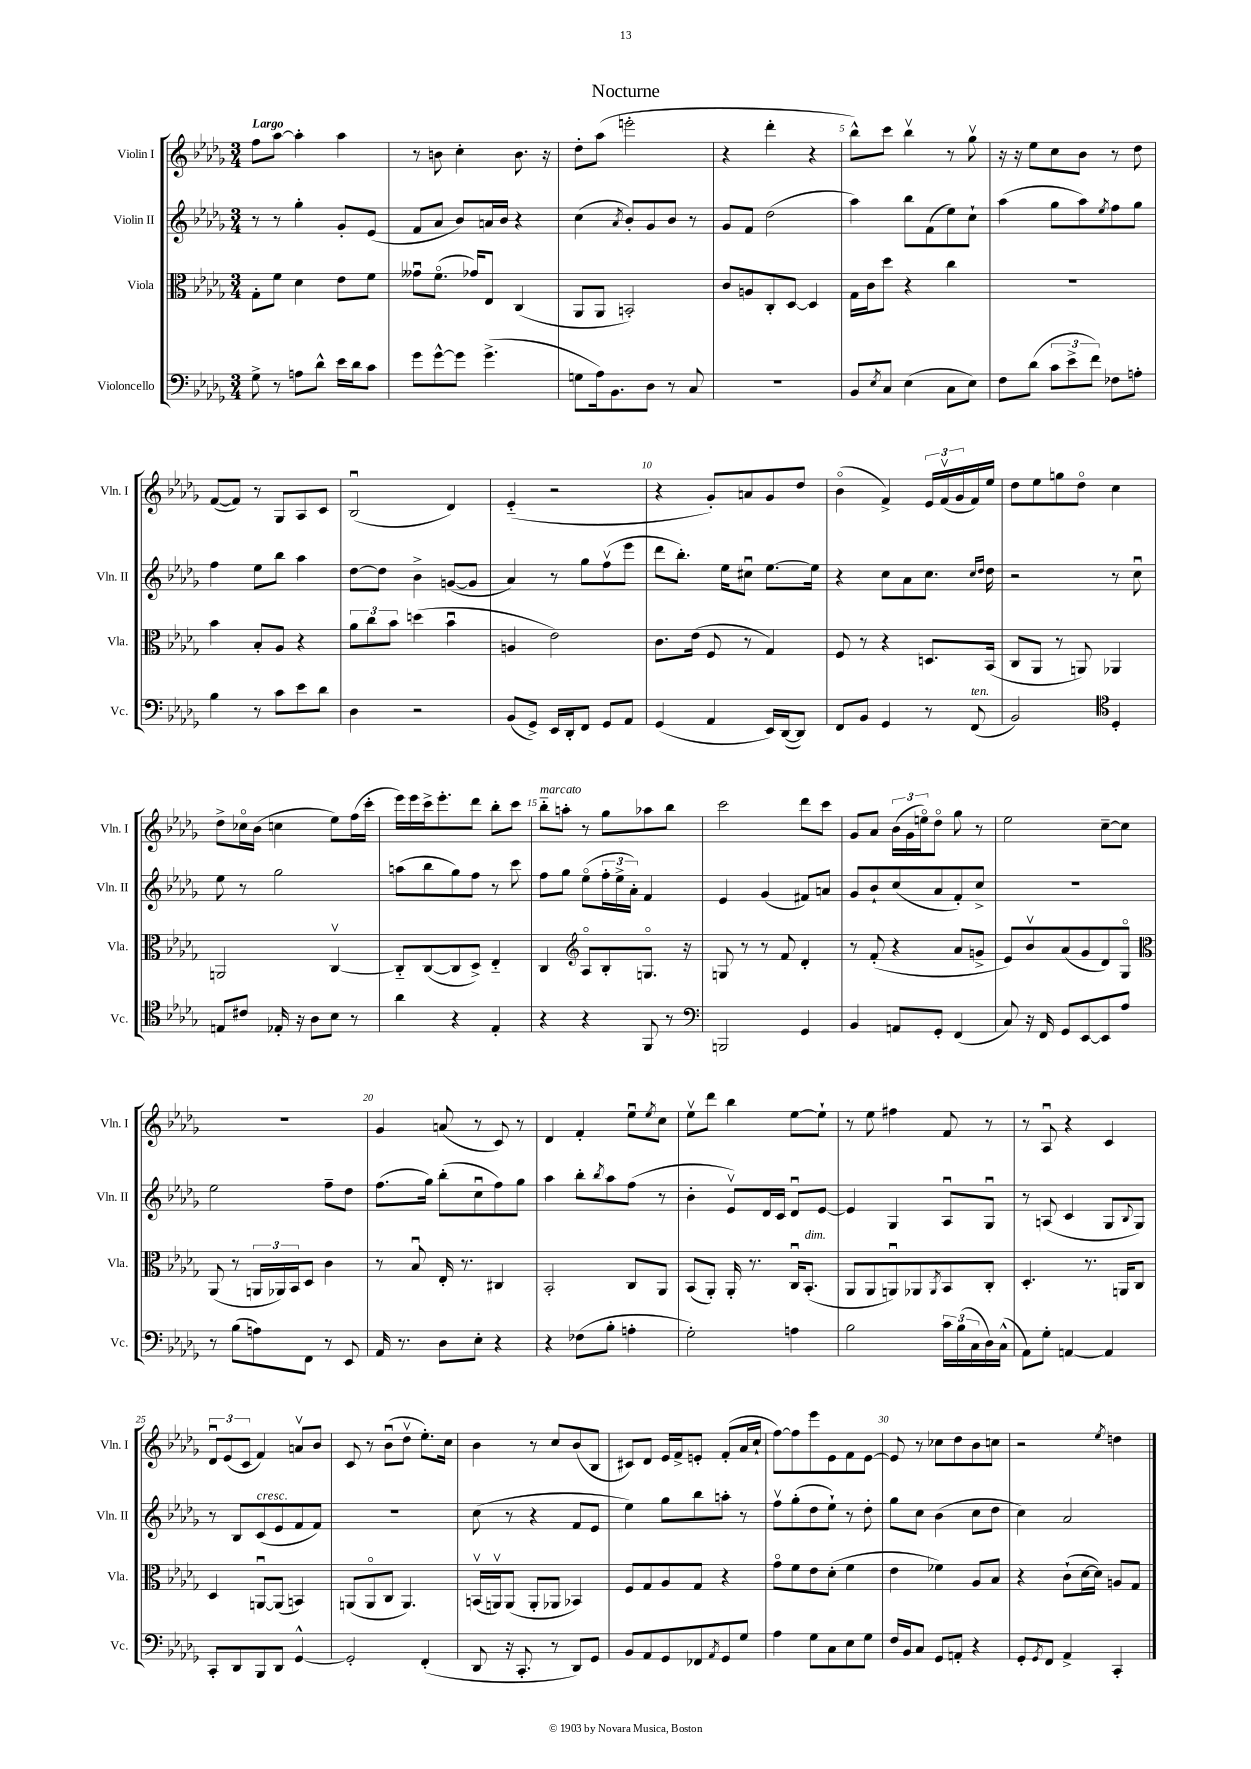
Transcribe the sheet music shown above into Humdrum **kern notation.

**kern	**kern	**kern	**kern
*part4	*part3	*part2	*part1
*staff4	*staff3	*staff2	*staff1
*I"Violoncello	*I"Viola	*I"Violin II	*I"Violin I
*I'Vc.	*I'Vla.	*I'Vln. II	*I'Vln. I
*clefF4	*clefC3	*clefG2	*clefG2
*k[b-e-a-d-g-]	*k[b-e-a-d-g-]	*k[b-e-a-d-g-]	*k[b-e-a-d-g-]
*M3/4	*M3/4	*M3/4	*M3/4
=1	=1	=1	=1
!	!	!	!LO:TX:a:B:t=Largo
8G-^\	8G-'\L	8r	8ff\L
8r	8f\J	8r	[8aa-\J
8An\L	4d-\	4gg-'\	4aa-'\]
8d-^^\J	.	.	.
16e-\LL	8e-\L	8g-'/L	4aa-\
16d-\J	.	.	.
8c\J	8f\J	(8e-/J	.
=2	=2	=2	=2
8g-\L	8g--Xu\L	8f/L	8r
[8g-^^\	(8.f\J	8a-/J	8bn\
8g-\J]	.	8b-/L)	4cc'\
.	16g-X/KL)	.	.
(4.g-^\	8E-/J	16an/L	.
.	.	16b-/JJ	.
.	(4C/	4r	8.b\
.	.	.	16r
=3	=3	=3	=3
8Gn\L	8AA-/L	(4cc\	8dd-'\L
16A-\k)	8AA-/J	.	(8aa-\J
8.BB-\	.	.	.
.	.	8qa-/	.
.	2BBn'/)	8b-'/L)	2eeen'\
8D-\J	.	8g-/	.
8r	.	8b-/J	.
8C/	.	8r	.
=4	=4	=4	=4
2.r	8c/L	8g-/L	4r
.	8An/	8f/J	.
.	8C'/	(2dd-\	4ddd-'\
.	[8D-/J	.	.
.	4D-/]	.	4r
=5	=5	=5	=5
8BB-/L	16G-\LL	4aa-\)	8bb-^^\L)
.	16c\J	.	.
8qE-/	.	.	.
8C/J	8dd-\J	.	8ccc\J
(4E-\	4r	8bb-\L	4bb-v\
.	.	(8f\	.
8C\L	4cc\	8ee-\)	8r
8E-\J)	.	8cc`\J	8gg-v\
=6	=6	=6	=6
8F\L	2.r	(4aa-\	16r
.	.	.	16r
(8d-\J	.	.	8ee-\L
12c\L	.	8gg-\L	8cc\
12e-^\	.	.	.
.	.	8aa-\)	8b-\J
12f\J)	.	.	.
.	.	8qee-/	.
8F-X\L	.	8ff\	8r
8An'\J	.	8gg-\J	8dd-\
!!LO:LB:g=z
=7	=7	=7	=7
4B-\	4b-\	4ff\	([8f/L
.	.	.	8f/J])
8r	8B-'/L	8ee-\L	8r
8c\L	8A-/J	8bb-\J	8G-/L
8e-\	4r	4aa-\	8A-/
8d-\J	.	.	8c/J
=8	=8	=8	=8
4D-\	12a-\L	[8dd-\L	(2B-u/
.	12cc\	.	.
.	.	8dd-\J]	.
.	12b-\J	.	.
2r	(4ddn\	4b-^\	.
.	4b-u\	([8gn/L	4d-/)
.	.	8g/J]	.
=9	=9	=9	=9
(8BB-/L	4An/	4a-/)	(4e-/
8GG-^/J)	.	.	.
16EE-/LL	2e-\)	8r	2r
16DD-'/J	.	.	.
8FF/J	.	8gg-\L	.
8GG-/L	.	(8ffv\	.
8AA-/J	.	8eee-\J	.
=10	=10	=10	=10
(4GG-/	8.c\L	8ddd-\L	4r
.	.	8.bb-'\J)	.
.	(16e-\Jk	.	.
4AA-/	8F/	.	8g-'/L)
.	.	16ee-\KL	.
.	8r	8cc#Xu\J	8an/
16EE-/LL)	4G-/)	[8.ee-\L	8g-/
([16DD-/J	.	.	.
8DD-/J])	.	.	8dd-/J
.	.	16ee-\Jk]	.
=11	=11	=11	=11
8FF/L	8F/	4r	(4b-\
8BB-/J	8r	.	.
4GG-/	4r	8cc\L	4f^/)
.	.	8a-\	.
8r	8.Dn/L	8.cc\J	24e-/LL
.	.	.	(24fv/
.	.	.	24g-/
!LO:TX:a:i:t=ten.	!	!	!
(8FF/	.	.	16f/)
.	.	16qqcc/LL	.
.	.	16qqdd-/JJ	.
.	(16BB-/Jk	16dd-\	16ee-/JJ
=12	=12	=12	=12
2BB-/)	8C/L	2r	8dd-\L
.	8AA-/J	.	8ee-\
.	8r	.	8ggn\
.	8AAn/)	.	8dd-\J
*clefC4	*	*	*
4D-'/	4AA-X/	8r	4cc\
.	.	8ccu\	.
!!LO:LB:g=z
=13	=13	=13	=13
8En/L	2AAn/	8ee-\	8dd-^\L
8c#X/J	.	8r	16cc-X\L
.	.	.	(16b-\JJ
16E-X'/	.	2gg-\	4ccn\
16r	.	.	.
8A-\L	.	.	.
8B-\J	[4Cv/	.	8ee-\L)
8r	.	.	(16ff\L
.	.	.	16ccc'\JJ
=14	=14	=14	=14
4a-\	8C/L]	(8aan\L	16eee-\LL)
.	.	.	16eee-\
.	([8C/	8bb-\	16ccc^\J
.	.	.	8.eee-'\
4r	8C/]	8gg-\)	.
.	8D-^/J)	8ff\J	8ddd-\J
4E-'/	4E-/	8r	8bb-'\L
.	.	8ccc\	8ccc\J
=15	=15	=15	=15
!	!	!	!LO:TX:a:i:t=marcato
4r	4C/	8ff\L	8bb-\L
.	.	8gg-\J	8aan'\J
*	*clefG2	*	*
4r	8A-/L	(8ee-\L	8r
.	8B-'/	24ff'\L	8gg-\L
.	.	24ee-^\	.
.	.	24a-'\JJ)	.
8FF/	8.Gn/J	4f/	8aa-X\
8r	.	.	8bb-\J
.	16r	.	.
=16	=16	=16	=16
*clefF4	*	*	*
2BBBn/	8Gn/	4e-/	2ccc\
.	8r	.	.
.	8r	(4g-/	.
.	8f/	.	.
4GG-/	4d-'/	8f#X/L)	8ddd-\L
.	.	8an/J	8ccc\J
=17	=17	=17	=17
4BB-/	8r	8g-/L	8g-/L
.	(8f'/	8b-`/	8a-/J
8AAn/L	4r	(8cc/	(24b-\LL
.	.	.	24g-\
.	.	.	24een\J)
8GG-'/J	.	8a-/	8dd-\J
(4FF/	8a-/L	8f'/)	8gg-\
.	8gn^/J	8cc^/J	8r
=18	=18	=18	=18
8C/)	8e-/L)	2.r	2ee-\
16r	8b-v/	.	.
16FF/	.	.	.
8GG-/L	(8a-/	.	.
[8EE-/	8g-/	.	.
8EE-/]	8d-/)	.	[8cc~\L
8A-/J	8G-/J	.	8cc\J]
!!LO:LB:g=z
=19	=19	=19	=19
*	*clefC3	*	*
8r	(8AA-/	2ee-\	2.r
(8B-\L	8r	.	.
8An\)	24AAn/LL	.	.
.	24AA-X/)	.	.
.	24BB-/J	.	.
8FF\J	8D-/J	.	.
8r	4c\	8ff~\L	.
8EE-/	.	8dd-\J	.
=20	=20	=20	=20
16AA-/	8r	(8.ff\L	4g-/
8.r	.	.	.
.	8B-u/	.	.
.	.	16gg-\Jk)	.
8D-\L	16E-'/	(8bb-'\L	(8an/
.	8.r	.	.
8E-'\J	.	8ccu\	8r
4r	4C#X/	8ff\)	8c/)
.	.	8gg-\J	8r
=21	=21	=21	=21
4r	2BB-'/	4aa-\	4d-/
(8F-X\L	.	8bb-'\L	4f'/
.	.	8qbb-/	.
8B-'\J	.	8aa-\	.
4An'\	8C/L	(8ff\J	8ee-u\L
.	.	.	8qee-/
.	8AA-/J	8r	8cc\J
=22	=22	=22	=22
2G-'\)	(8BB-/L	4b-'\	8ee-v\L
.	8AA-'/J)	.	8ddd-\J
.	16AA-'/	8e-v/L)	4bb-\
.	8.r	.	.
.	.	16d-/L	.
.	.	16c/JJ	.
4An\	16Cu/KL	8d-u/L	[8ee-\L
!	!LO:TX:a:i:t=dim.	!	!
.	(8.BB-'/J	.	.
.	.	[8e-/J	8ee-`\J]
=23	=23	=23	=23
2B-\	8AA-/L	4e-/]	8r
.	8AA-/	.	8ee-\
.	8AAnu/)	4G-/	4ff#X\
.	8AA-X/	.	.
.	8qAA-/	.	.
24c\LL	8BB-/	8A-u/L	8f/
(24B-\	.	.	.
24C\	.	.	.
16D-\)	8C'/J	8G-u/J	8r
(16C^^\JJ	.	.	.
=24	=24	=24	=24
8AA-\L)	4.D-'/	8r	8r
8G-'\J	.	(8An/	8A-u/
[4AAn/	.	4c/	4r
.	8.r	.	.
4AA/]	.	8G-/L	4c/
.	16AAn/KL	.	.
.	.	8qqB-/	.
.	8C/J	8G-/J)	.
!!LO:LB:g=z
=25	=25	=25	=25
8CC'/L	4D-/	8r	12d-u/L
.	.	.	(12e-/
8DD-/	.	8B-/L	.
.	.	.	12c/J
!	!	!LO:TX:a:i:t=cresc.	!
8BBB-/	[8AAnu/L	(8c/	4f/)
8DD-/J	(8AA/J]	8e-/	.
[4GG-^^/	4BBn/)	8f/	8anv/L
.	.	8f/J)	8b-/J
=26	=26	=26	=26
2GG-'/]	(8AAn/L	2.r	8c/
.	8AA/	.	8r
.	8C/J	.	(8b-u\L
.	4.AA/)	.	8dd-v\J
(4FF'/	.	.	8.ee-'\L)
.	.	.	16cc\Jk
=27	=27	=27	=27
8DD-/	(16BBnv/LL	(8cc\	4b-\
.	16AAnv/J)	.	.
16r	(8AA/J	8r	.
8.CC'/	.	.	.
.	8AA'/L	4r	8r
8r	8AA-X/J	.	8cc/L
8DD-/L)	4BB-X/)	8f/L	(8b-/
8GG-/J	.	8e-/J	8B-/J
=28	=28	=28	=28
8BB-/L	8F/L	4ee-\)	8c#X/L)
8AA-/	8G-/	.	8d-/J
8GG-/	8A-/	8gg-\L	16e-/LL
.	.	.	16f^/J
8FF-X/	8G-/J	8bb-\	8en'/J
8qAA-/	.	.	.
8GG-/	4r	8aan'\J	(8f'/L
8G-/J	.	8r	16a-/L
.	.	.	16cc`/JJ
=29	=29	=29	=29
4A-\	8g-\L	8ffv\L	[8ff\L)
.	8f\	(8gg-'\	8ff\]
8G-\L	8e-\	8dd-\	8eee-\
8C\	(8d-'\J	8ee-`\J)	8e-\
8E-\	4f\	8r	8f\
8G-\J	.	8dd-'\	[8e-\J
=30	=30	=30	=30
16F/LL	4e-\	8gg-\L	8e-/]
16BB-/J	.	.	.
8C/J	.	8cc\J	8r
8GG-/L	4f-X\)	(4b-\	8cc-X\L
8AAn'/J	.	.	8dd-\
4r	8A-/L	8cc\L	8b-\
.	8B-/J	8dd-\J	8ccn\J
=31	=31	=31	=31
8GG-'/L	4r	4cc\)	2r
8qGG-/	.	.	.
8FF/J	.	.	.
4AA-^/	(8c`\L	2a-/	.
.	[16d-\L	.	.
.	16d-\JJ])	.	.
.	.	.	8qee-/
4CC'/	8An/L	.	4ddn\
.	8G-/J	.	.
==	==	==	==
*-	*-	*-	*-
